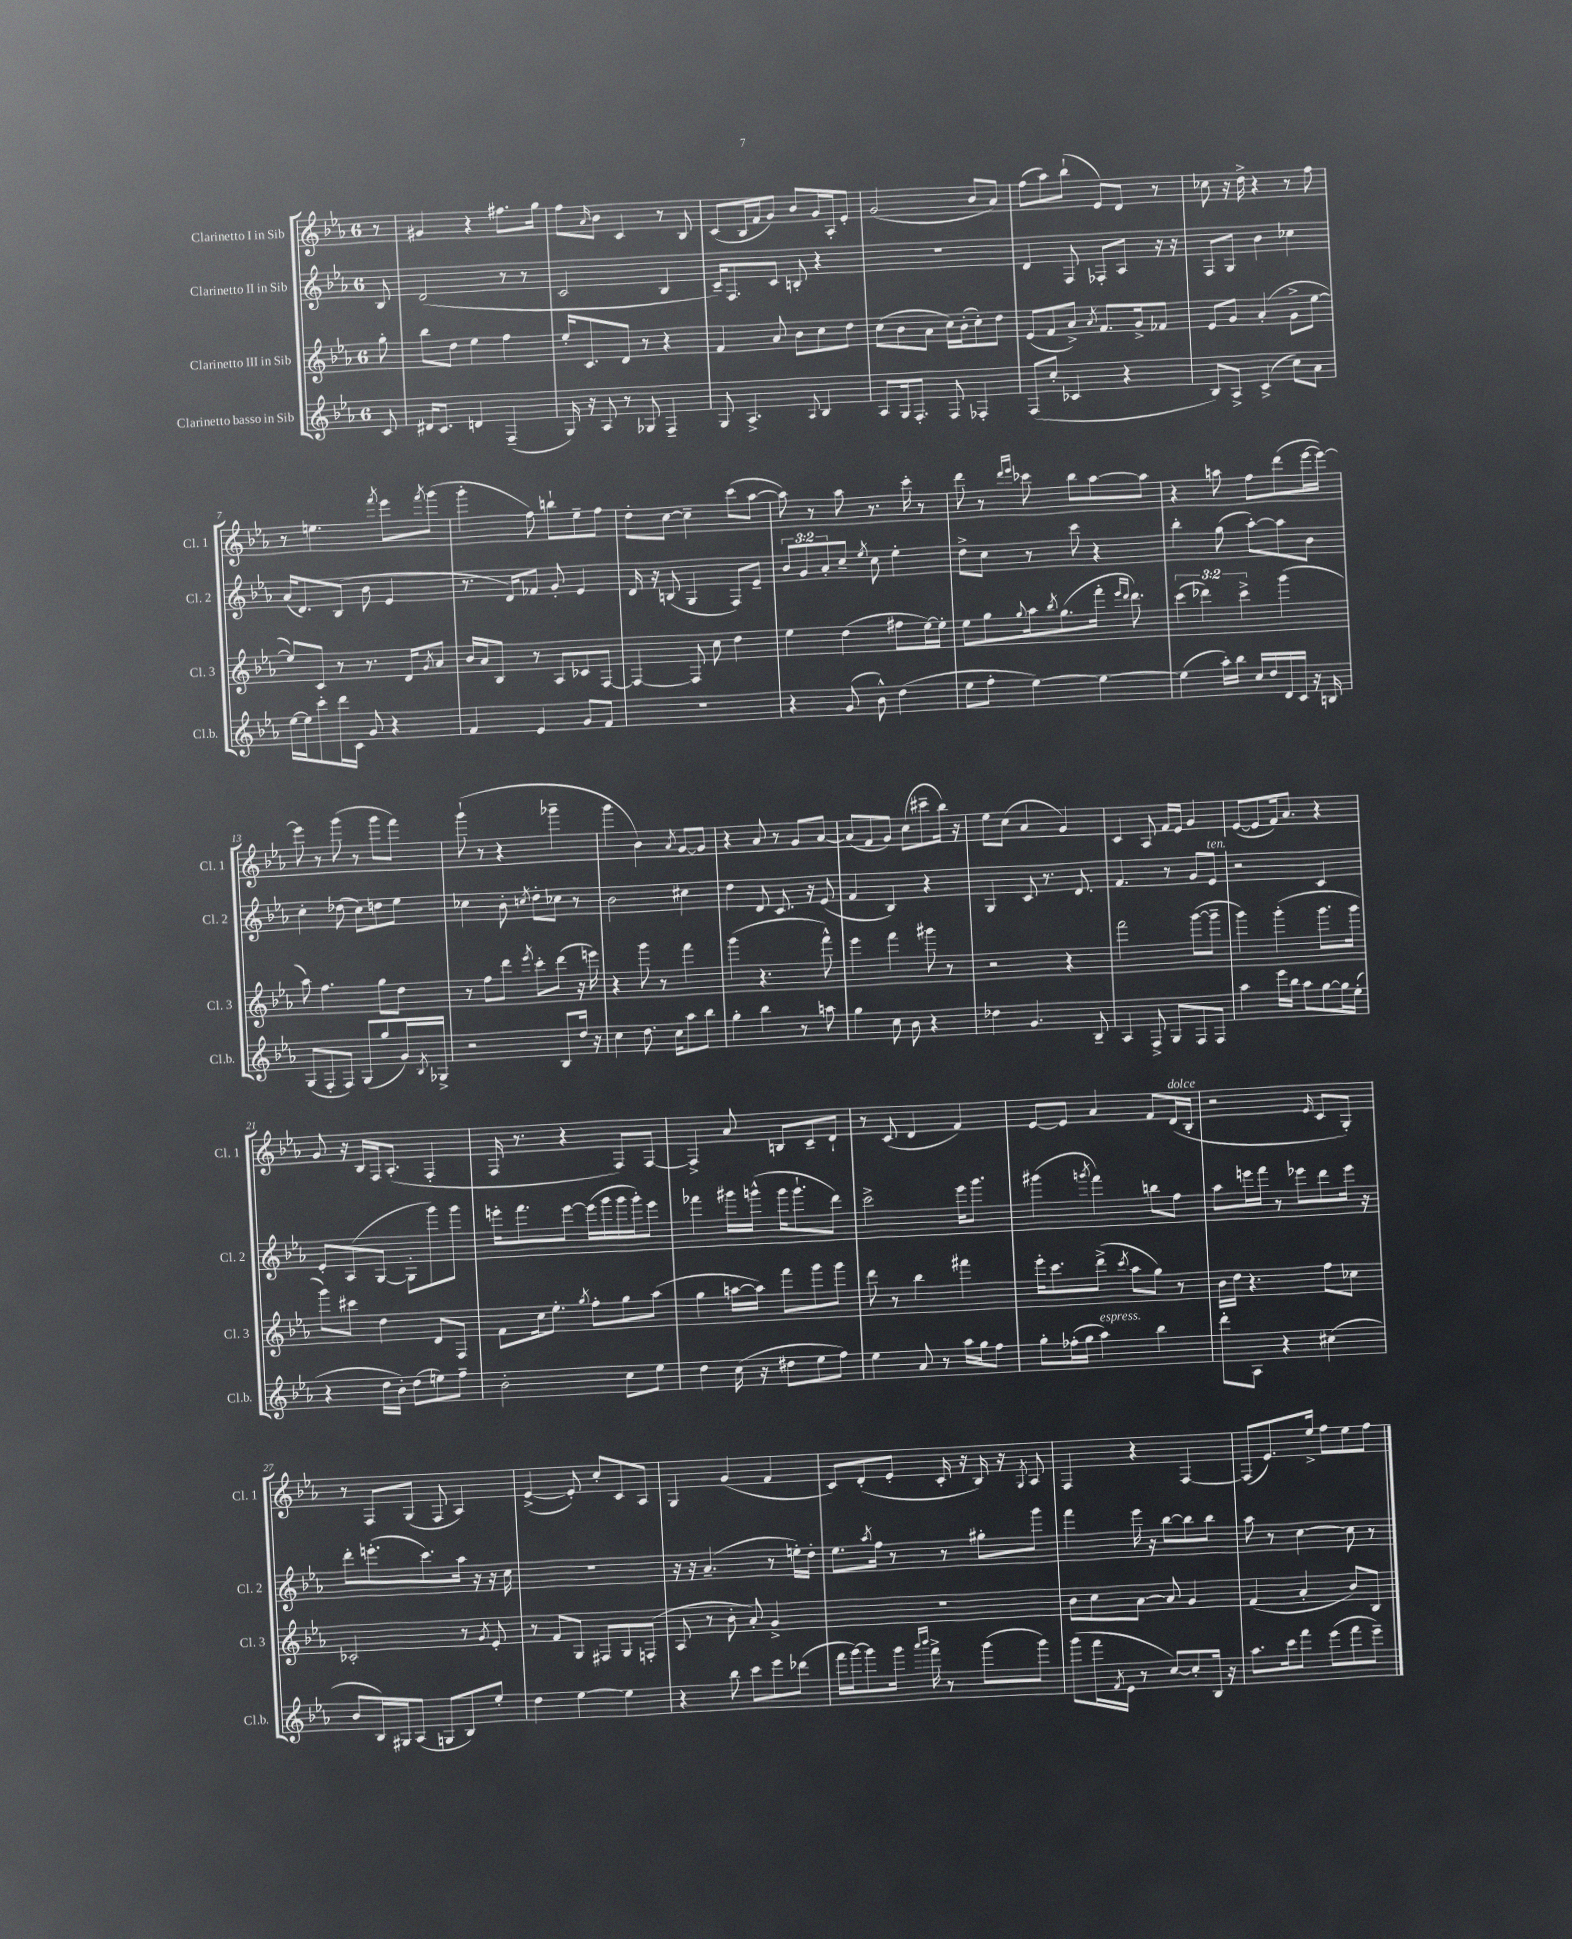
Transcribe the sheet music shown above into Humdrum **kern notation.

**kern	**kern	**kern	**kern
*staff4	*staff3	*staff2	*staff1
*clefG2	*clefG2	*clefG2	*clefG2
*k[b-e-a-]	*k[b-e-a-]	*k[b-e-a-]	*k[b-e-a-]
*M6/8	*M6/8	*M6/8	*M6/8
8c	8gg'	8B-	8r
=	=	=	=
16d#	8bb-	(2d	4g#
8.c	.	.	.
.	8dd	.	.
4d	4ee-	.	4r
(4F~	4ff	8r	8.ff#
.	.	8r	.
.	.	.	16gg
=	=	=	=
16G)	16ee-'	2c	8ff
16r	8.c	.	.
.	.	.	16qqa-
8A-	.	.	8b-
8r	8d	.	4c
8G-	8r	.	.
4F~	4r	4B-	8r
.	.	.	8B-
=	=	=	=
8G	4f	16c~)	(8c
.	.	8.F	.
4.A-^	.	.	16B-
.	.	.	16f
.	8a-	8c	8g)
.	8b-	8B'	8b-
8qqA-	.	.	.
4B-	8cc	4r	16g
.	.	.	16A-'
.	8dd	.	8e-'
=	=	=	=
8A-	(8cc	2.r	(2g
16G	8b-	.	.
8.F'	.	.	.
.	8a-	.	.
8F	16cc)	.	.
.	(16b-'	.	.
4F-'	8cc')	.	8b-
.	8dd	.	8a-)
=	=	=	=
(8F	(8e-	4d	(8ff
8cc'	8f	.	8aa-)
4c-	8a-^)	8F	(8bb-`
.	8qa-	.	.
.	8.f	8F-'	8e-)
4r	.	8A-	8d
.	16g^	.	.
.	8f-	16r	8r
.	.	16r	.
=	=	=	=
8B-)	8e-	8F	8cc-
8A-^	8g	8G	16r
.	.	.	16dd^
(4c^	(4a-'	4b-	4r
8cc)	8g^	4cc-	8r
8a-	[8ee-	.	8ff
=	=	=	=
[16ee-	8ee-])	(16a-	8r
16ee-]	.	8.d)	.
8ccc'	8c	.	4.ee
16ddd	8r	(8B-	.
16c	.	.	.
8g	8.r	8b-	.
.	.	.	8qfff
4r	.	4e-	8eee-
.	16d	.	.
.	8qg	.	8qfff
.	8a-	.	(8ggg
=	=	=	=
4f	16b-	8.r	4ggg'
.	16a-	.	.
.	8B-	.	.
.	.	16d)	.
4e-	8r	8f-	8ff)
.	8A-	8g'	8bb`
8g	8c-	4e-	8ee-~
8f	[8F	.	8ff
=	=	=	=
2.r	4F_	16d	8dd'
.	.	16r	.
.	.	(8B	[8cc
.	8F]	4G	4cc~]
.	8cc	.	.
.	4dd	8F)	(8ccc
.	.	8e-~	[8aa-
=	=	=	=
4r	4ee-	12b-	8aa-])
.	.	12g	.
.	.	.	8r
.	.	12a-'	.
(8g	(4dd	8cc~	8aa-
.	.	8qee-	.
8b-^^)	.	8cc	8.r
(4dd	8ff#	4ee-'	.
.	.	.	16ccc'
.	[16ee-)	.	8r
.	16ee-']	.	.
=	=	=	=
8ee-	8ee-	8dd^	8ddd
8ff'	8gg	8cc	8r
.	.	.	16qqddd
.	8qqgg	.	16qqeee-
[4ee-)	16aa-	8r	8ccc-
.	8qbb-	.	.
.	(8.gg	.	.
.	.	8ccc	8bb-
4ee-_	16fff'	4r	[8aa-
.	16qqeee-	.	.
.	16qqddd	.	.
.	8.ddd)	.	.
.	.	.	8aa-]
=	=	=	=
(4ee-]	(6ccc	4bb-'	4r
.	6ddd-)	.	.
16aa-')	.	(8gg	8aa
16bb-	.	.	.
.	6ccc^	.	.
16cc	.	[8aa-')	8ff
16dd	.	.	.
16d	(4ggg	8aa-]	(8ddd
16c	.	.	.
16r	.	8b-	[16eee-
16B	.	.	16eee-_)
=	=	=	=
(8G	8aa-)	4cc'	8eee-]
8F'	4.ff	.	8r
8F)	.	(8dd-	(8ggg
(8G	.	8cc)	8r
8gg	8gg	8dd	8ggg
16g)	8dd	8ee-	8fff)
8qB-	.	.	.
16G-^	.	.	.
=	=	=	=
2r	8r	4cc-	(8ggg`
.	8ff	.	8r
.	8ddd	8b-'	4r
.	8qeee-	8qcc	.
.	8ccc'	8dd'	.
8B-	(8ddd	8cc-	4ggg-~
16dd	16r	8r	.
16r	16eee)	.	.
=	=	=	=
4cc	4r	2b-	4ggg
8.dd	8ggg	.	4b-)
.	8r	.	.
16cc	.	.	.
.	.	.	8qa-
8aa-	4fff	4cc#	[8g
8bb-	.	.	8g]
=	=	=	=
4gg'	(4ggg	4dd	4r
4bb-	4.r	8d	8a-
.	.	8.c	8r
8r	.	.	8g
.	.	16r	.
8aa	8fff^^)	(8e-	[8a-
=	=	=	=
4gg	4eee-	4f	(8a-]
.	.	.	8f
8cc	4fff	4B-)	8g)
8b-	.	.	(8cc
4r	8ggg#	4r	8ccc#~
.	8r	.	16bb-)
.	.	.	16r
=	=	=	=
4dd-	2r	4G	8ee-
.	.	.	(8cc
4.g	.	8c	4a-
.	.	8.r	.
.	4r	.	4g)
.	.	8.d	.
8B-~	.	.	.
=	=	=	=
4A-	2fff	4.f	4c
8F^	.	.	8A-
8G	.	8r	16f
.	.	.	16e-
8F	([8ggg	8g	4g
8F	8ggg~]	8e-	.
=	=	=	=
4aa-	4ggg)	2r	([8e-
.	.	.	8e-]
16eee-	(4ggg'	.	16f)
16bb-	.	.	8.a-
8aa-	.	.	.
[8gg	8.ggg	4c	4r
16gg]	.	.	.
(16ee-'	16ggg	.	.
=	=	=	=
4r	8ggg)	8e-'	8g
.	8ccc#	(8A-	16r
.	.	.	16B-
16dd	4dd	[8G	16F
16b-')	.	.	(8.A-'
(8dd	.	8G']	.
8ee)	8d	8ggg)	4F'
8ff~	8F	8ggg	.
=	=	=	=
2b-'	8f	16eee'	16F
.	.	8.fff	8.r
.	16cc	.	.
.	8.ee-'	.	.
.	.	[8eee	4r
.	8qgg	.	.
.	8ff'	(16eee]	.
.	.	16ggg	.
8cc	8gg	16ggg	8F)
.	.	16ggg')	.
8ee-	(8aa-	8eee	[8F
=	=	=	=
4dd	4gg	4fff-	4F^]
(16cc	[16aa	16ggg#	8a-
16r	16aa])	(16ggg^^	.
8dd#	8fff	16ggg	8B
.	.	8.ggg`	.
8ee-	8ggg	.	8c~
8ff)	8ggg	8ddd)	8d`
=	=	=	=
4ee-	8ddd	2ccc^	8r
.	8r	.	(8c
8a-	4bb-	.	4d
8r	.	.	.
16aa-	4fff#	16eee-	4f)
16gg	.	8.ggg	.
8ff	.	.	.
=	=	=	=
8gg'	16eee-'	(4ggg#	[8e-
.	8.ccc	.	.
(16ff-'	.	.	8e-]
16gg	.	.	.
.	.	8qggg	.
4aa-)	(8ddd^	4fff)	4a-
.	8qccc	.	.
.	8aa-	.	.
4bb-	8gg)	8bb	8f
.	8r	8ff	(16d
.	.	.	16B-'
=	=	=	=
8ddd'	16b-	8aa-	2r
.	16dd	.	.
8A-	4.r	16eee	.
.	.	16fff	.
4r	.	8r	.
.	.	8eee-	.
.	.	.	16qqe-
(4cc#	8ff	8ddd	8c
.	8cc-	16eee-	8G')
.	.	16r	.
=	=	=	=
8b-	2c-'	8ddd'	8r
16B-)	.	(8.eee'	8F
16G#	.	.	.
(8A-	.	.	(8G
.	.	8.ccc)	.
8G	.	.	8F
8B-)	8r	16aa-	4A-)
.	.	16r	.
.	8qg	.	.
8ee-'	8e-'	16r	.
.	.	16cc	.
=	=	=	=
4dd	8r	2.r	([4e-^
.	8f	.	.
[4ee-	8G	.	8e-'])
.	8F#	.	8cc'
4ee-]	8G	.	8c
.	(8F'	.	8A-
=	=	=	=
4r	8A-	16r	4G
.	.	16r	.
.	8r	(4.a-~	.
8bb-	8b-'	.	(4g
8ccc	8a-')	.	.
8eee-	4g^	8r	4f
(8ddd-	.	16ee')	.
.	.	16dd'	.
=	=	=	=
16fff	2.r	8.ee-	8c)
[16ggg)	.	.	.
8ggg]	.	.	(8d'
.	.	8qaa-	.
.	.	16ff	.
16ggg	.	8r	8e-'
16qqaaa-	.	.	.
16qqbbb-	.	.	.
16fff^	.	.	.
8r	.	8r	16c'
.	.	.	16r
(8ggg	.	8gg#'	16B-)
.	.	.	16r
.	.	.	8qG
8ggg)	.	8ggg	8A-
=	=	=	=
(8ggg	8b-	4fff	4F
16fff	8cc	.	.
8qf	.	.	.
16e-	.	.	.
8r	[8a-	16eee-	4r
.	.	16r	.
[8cc)	8a-]	[8bb-	.
8cc']	4g	8bb-]	[4F
16B-	.	8bb-	.
16r	.	.	.
=	=	=	=
8.aa-	(4f	8aa-	(8F]
.	.	8r	8.e-)
16ccc	.	.	.
8fff	4a-'	[4cc	.
.	.	.	16ee-^
(8eee-	.	.	8ff
8fff	8b-)	8cc]	8ee-
8eee-~)	8B-	8r	8ff
==	==	==	==
*-	*-	*-	*-
